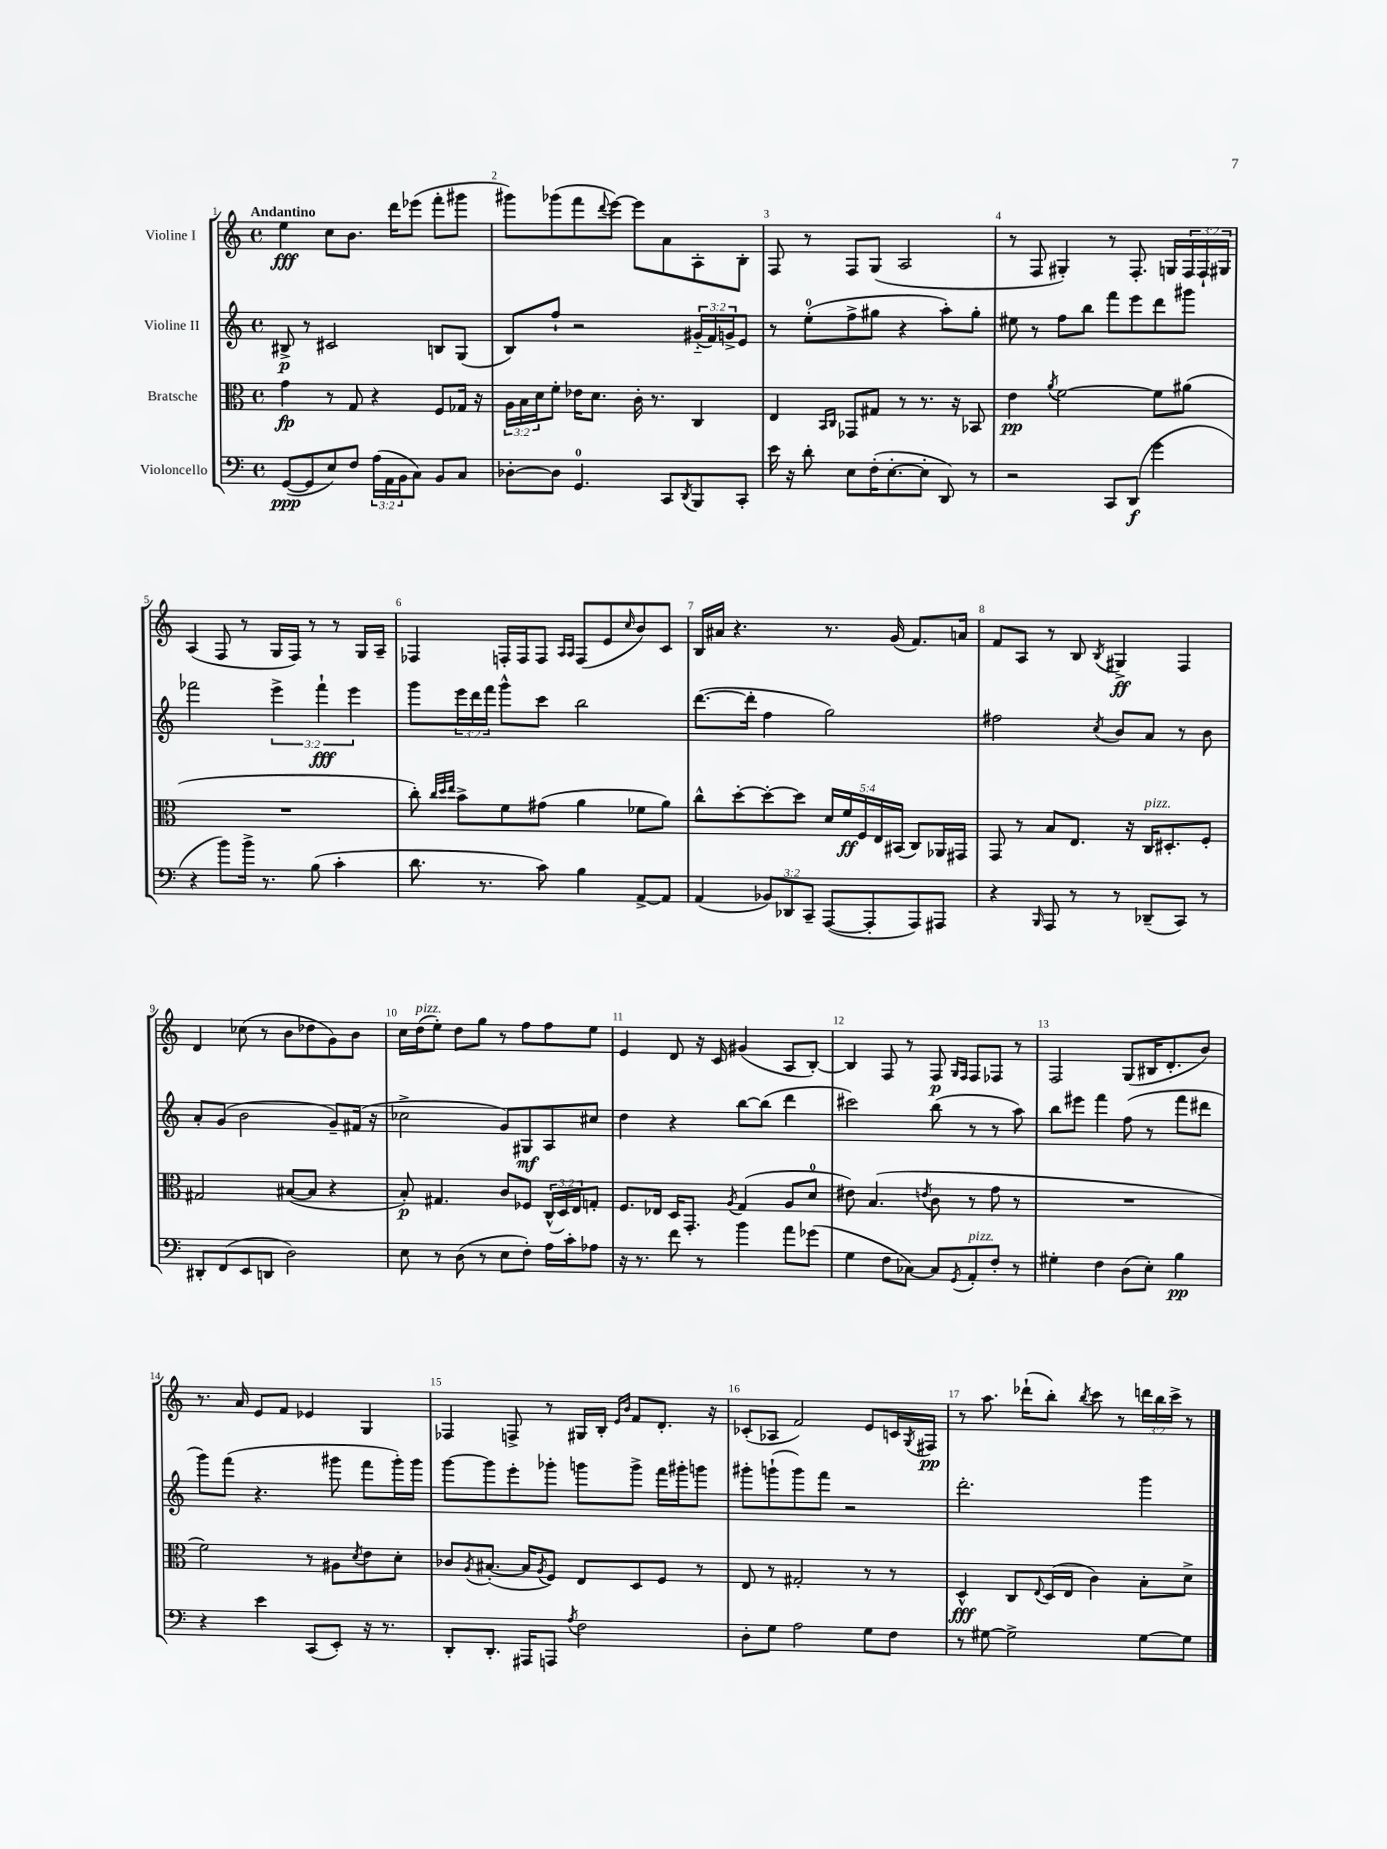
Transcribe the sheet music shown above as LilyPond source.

<<
\new StaffGroup <<
\new Staff = "s0" \with { instrumentName = "Violine I" } {
    \clef treble \key c \major \defaultTimeSignature \time 4/4 \override Staff.TupletNumber.text = #tuplet-number::calc-fraction-text \tempo "Andantino"
    e''4\fff c''8 b'8. d'''16 ees'''8( f'''8-. gis'''8 |
    gis'''8) ges'''8( f'''8 \appoggiatura { d'''8 } e'''8~) e'''8 a'8 a8-. b8-. |
    f8 r8 f8 g8( a2 |
    r8 f8 gis4-.) r8 f8.-. g16 \tuplet 3/2 { f16 f16-! gis16 } |
    a4( f8 r8 g16 f16) r8 r8 g16 a16-- |
    fes4 f16-. f16 f8 \grace { a16 a16 } f8( e'8 \grace { c''16 } b'8) c'8 |
    b16 ais'16 r4. r8. g'16( f'8.) a'16 |
    f'8 a8 r8 b8 \acciaccatura { b8 } gis4->\ff f4 |
    d'4 ces''8( r8 b'8 des''8 g'8) b'8 |
    c''16 d''16^\markup { \italic "pizz." }( e''8-.) d''8 g''8 r8 f''8 f''8 e''8 |
    e'4 d'8 r16 c'16 gis'4( a8 b8~-.) |
    b4 f8 r8 f8\p \grace { g16 f16 } f8 fes8 r8 |
    f2 g8( bis16 d'8.-. b'8) |
    r8. a'16 e'8 f'8 ees'4 g4 |
    fes4 f8-> r8 gis16 b16-. \grace { e'16 b'16 } f'8 d'8.-. r16 |
    ces'8-.( aes8 f'2) e'8 c'16 \acciaccatura { g8 } fis16\pp |
    r8 a''8. des'''16-!( b''8-.) \acciaccatura { b''8 } c'''8 r8 \tuplet 3/2 { d'''16 b''16 c'''16-> } r8 \bar "|." |
}
\new Staff = "s1" \with { instrumentName = "Violine II" } {
    \clef treble \key c \major \defaultTimeSignature \time 4/4 \override Staff.TupletNumber.text = #tuplet-number::calc-fraction-text
    bis8->\p r8 cis'2 b8 g8( |
    b8) f''8-! r2 \tuplet 3/2 { gis'16-_( f'16) g'16-> } e'8 |
    r8 e''8-0-.( f''8-> gis''8 r4 a''8-.) gis''8-. |
    eis''8 r8 f''8 b''8 f'''8 e'''8 d'''8 gis'''8 |
    fes'''2 \tuplet 3/2 { e'''4-> fes'''4-!\fff e'''4 } |
    g'''8 \tuplet 3/2 { e'''16 d'''16 f'''16 } g'''8-^ c'''8 b''2 |
    d'''8.~( d'''16-. f''4 g''2) |
    fis''2 \acciaccatura { c''8 } b'8 a'8 r8 b'8 |
    a'8-. g'8( b'2 g'8--) fis'16( r16 |
    ces''2-> g'8) gis8\mf a8 cis''8 |
    d''4 r4 b''8~ b''8( d'''4 |
    cis'''2) b''8( r8 r8 a''8) |
    b''8 eis'''8 f'''4 f''8( r8 f'''8 dis'''8 |
    g'''8) f'''8( r4. gis'''8 f'''8 gis'''16-.) gis'''16 |
    g'''8~ g'''8 e'''8-. ges'''8-. g'''8 g'''8-> f'''16 gis'''16-. g'''8 |
    gis'''8-. g'''8-!( g'''8) f'''8 r2 |
    d'''2.-. g'''4 \bar "|." |
}
\new Staff = "s2" \with { instrumentName = "Bratsche" } {
    \clef alto \key c \major \defaultTimeSignature \time 4/4 \override Staff.TupletNumber.text = #tuplet-number::calc-fraction-text
    g'4\fp r8 g8 r4 f8 ges16 r16 |
    \tuplet 3/2 { a16 b16 d'16 } f'8-. ees'16 d'8. c'16-. r8. c4 |
    e4 \grace { b,16 c16 } ges,8 gis8 r8 r8. r16 bes,8 |
    e'4\pp \acciaccatura { a'8 } f'2~ f'8 ais'8( |
    R1 |
    c''8-.) \grace { c''32 d''32 e''32 } b'8-> f'8 gis'8( a'4 fes'8 a'8) |
    c''8-^ d''8~-. d''8~-. d''8 \tuplet 5/4 { d'16 f'16\ff f16 e16 bis,16( } c8) aes,16 gis,16 |
    g,8 r8 b8 e8. r16 c16^\markup { \italic "pizz." } dis8.-. f8-. |
    gis2 bis8~( bis8 r4 |
    b8-.\p) gis4. c'8 fes8 \tuplet 3/2 { c16-^( d16) e16 } g8-. |
    f8. ees16 d16 g,8.-. \acciaccatura { a8 } g4( a8 d'8-0 |
    eis'8) b4.( \acciaccatura { e'8 } c'8 r8 g'8 r8 |
    R1 |
    f'2) r8 ais8 \acciaccatura { d'8 } e'8 d'8-. |
    ces'8 \acciaccatura { a8 } bis8.~-.( bis16 \acciaccatura { a8 } f8) e8 d8 f8 r8 |
    e8 r8 gis2-. r8 r8 |
    d4-^\fff c8 \appoggiatura { e8 } d16( e16 c'4) b8-. d'8-> \bar "|." |
}
\new Staff = "s3" \with { instrumentName = "Violoncello" } {
    \clef bass \key c \major \defaultTimeSignature \time 4/4 \override Staff.TupletNumber.text = #tuplet-number::calc-fraction-text
    g,8~\ppp( g,8 e8) f8 \tuplet 3/2 { a16( a,16 b,16 } c8) b,8 c8 |
    des8~-. des8 g,4.-0 c,8 \acciaccatura { d,8 } b,,8 c,8-. |
    e'16 r16 d'8-. e8 f16-.( e8.~-. e8-. d,8) r8 |
    r2 c,8 d,8\f( g'4 |
    r4 b'8) b'16-> r8. b8( c'4-. |
    d'8. r8. c'8) b4 a,8~-> a,8 |
    a,4( \tuplet 3/2 { bes,8) des,8 c,8-- } a,,8~( a,,8-. a,,8) ais,,8 |
    r4 \grace { b,,16 } a,,8 r8 r8 des,8--( c,8) r8 |
    dis,8-. f,8( e,8 d,8 d2) |
    e8 r8 d8( r8 e8 f8-.) a16 c'16-. aes8 |
    r16 r8. f'8 r8 b'4 a'8 ges'8( |
    g4 f8 ces8~) ces8 \acciaccatura { g,8 } a,8-.^\markup { \italic "pizz." } f8-. r8 |
    gis4-. f4 d8( e8-.) b4\pp |
    r4 e'4 c,8( e,8-.) r16 r8. |
    d,8-. d,8.-. ais,,16 a,,8 \acciaccatura { a8 } f2 |
    d8-. g8 a2 g8 f8 |
    r8 gis8~ gis2-> gis8~ gis8 \bar "|." |
}
>>
>>
\layout { \context { \Score \override BarNumber.break-visibility = ##(#f #t #t) barNumberVisibility = #all-bar-numbers-visible } }
